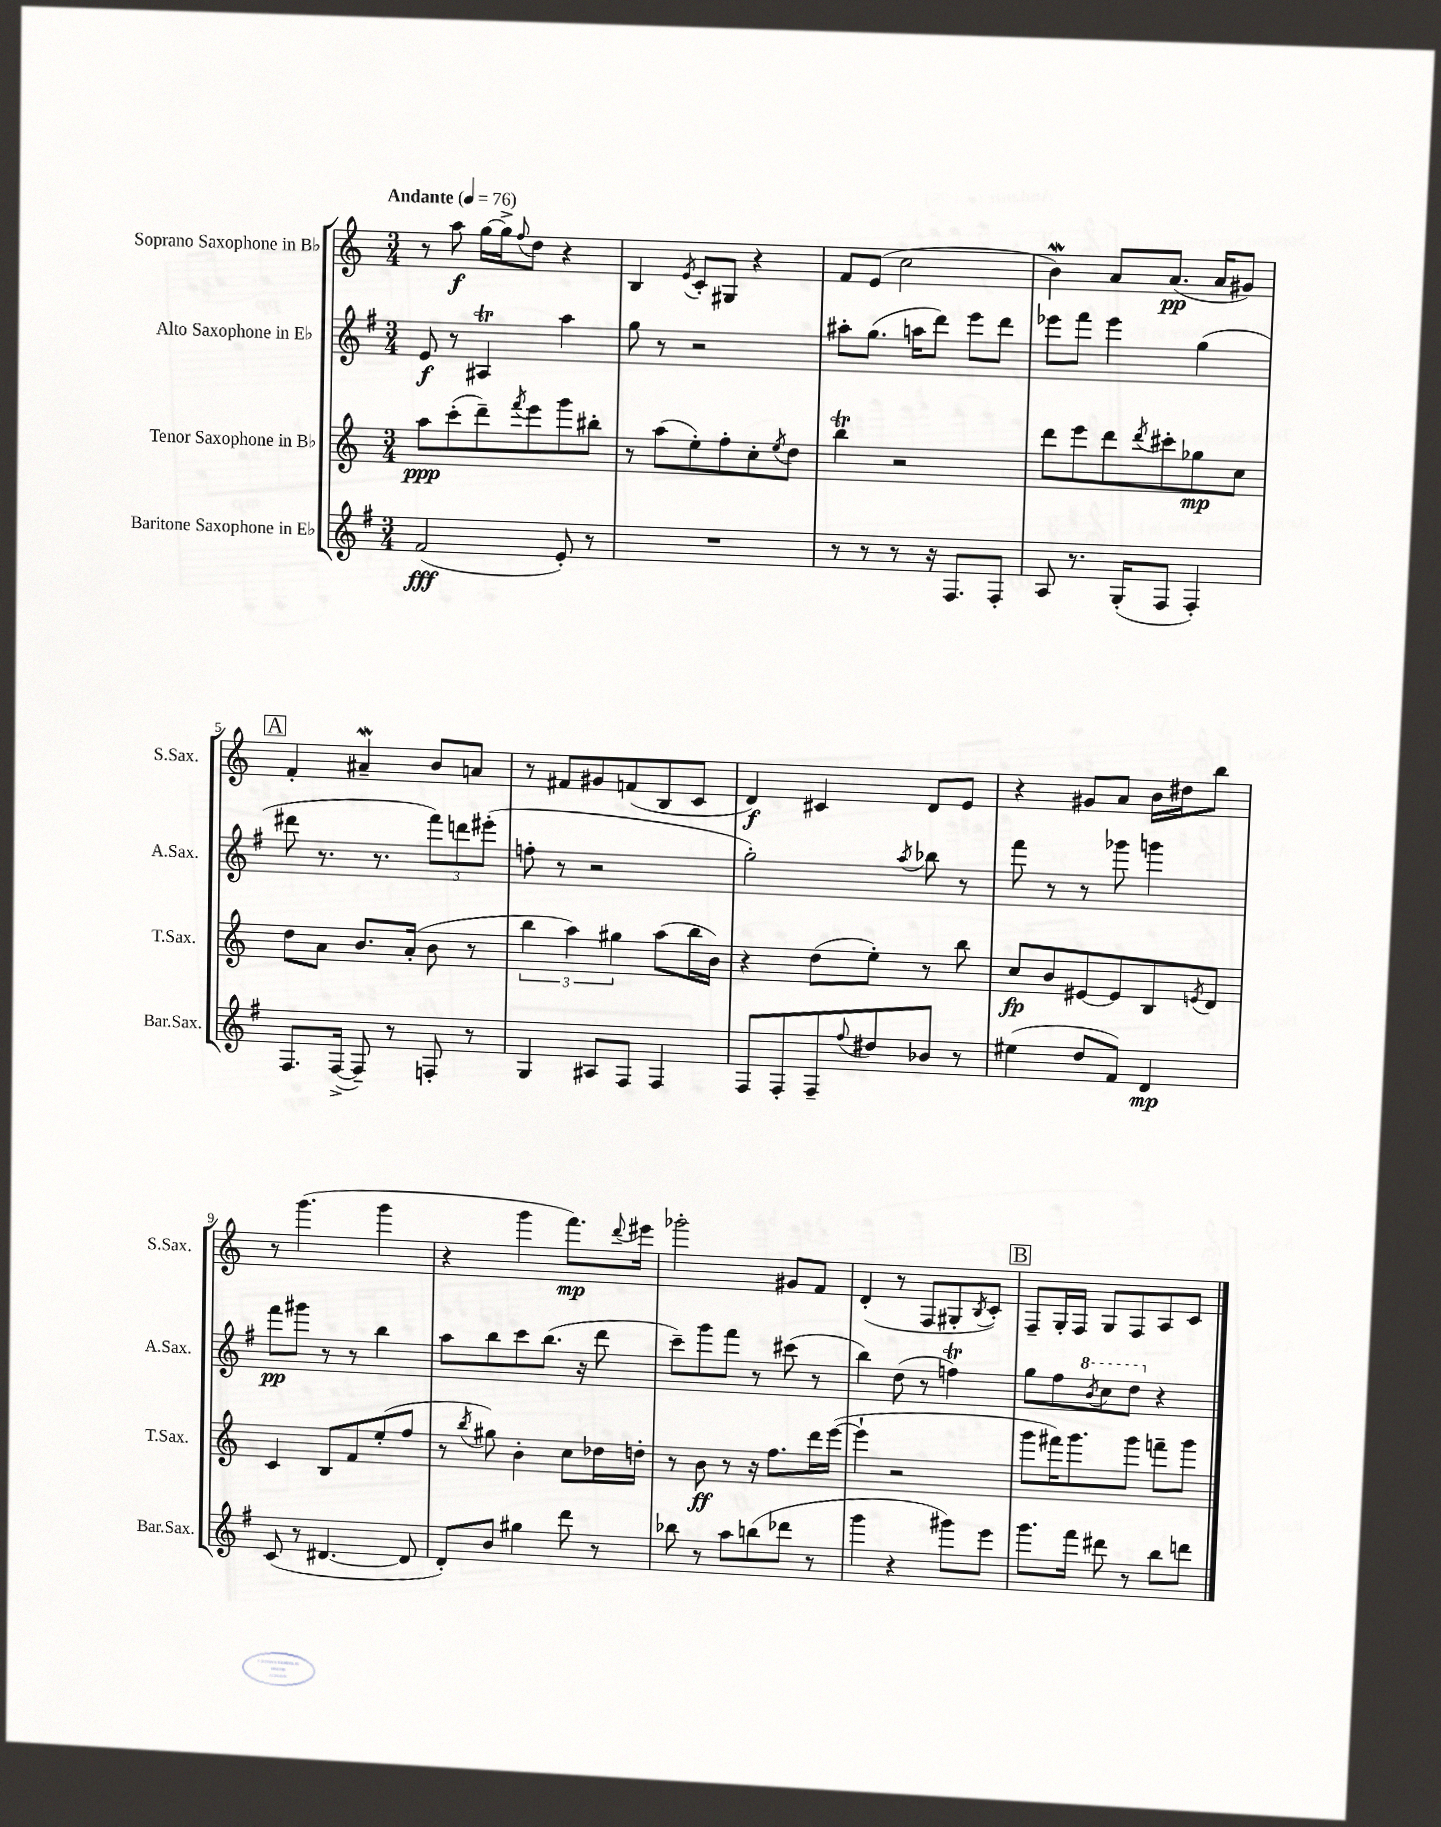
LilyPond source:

<<
\new StaffGroup <<
\new Staff = "s0" \with { instrumentName = "Soprano Saxophone in Bb" shortInstrumentName = "S.Sax." } {
    \clef treble \key c \major \numericTimeSignature \time 3/4 \tempo "Andante" 4 = 76
    r8 a''8\f g''16~ g''16-> \appoggiatura { f''8 } d''8 r4 |
    b4 \acciaccatura { e'8 } c'8-. gis8 r4 |
    f'8 e'8( c''2 |
    b'4\mordent) a'8 a'8.\pp( a'16 gis'8) |
    \mark \markup { \box "A" } f'4-. ais'4--\mordent b'8 a'8 |
    r8 fis'8 gis'8 f'8( b8 c'8 |
    d'4\f) cis'4 d'8 e'8 |
    r4 gis'8 a'8 b'16 dis''16 b''8 |
    r8 g'''4.( g'''4 |
    r4 g'''4 f'''8.\mp) \appoggiatura { d'''8 } eis'''16 |
    ges'''2-. gis'8 f'8 |
    d'4-.( r8 f8 gis8-. \acciaccatura { b8 } c'8-.) |
    \mark \markup { \box "B" } f8-- g16-. f16 g8 f8 a8 c'8 \bar "|." |
}
\new Staff = "s1" \with { instrumentName = "Alto Saxophone in Eb" shortInstrumentName = "A.Sax." } {
    \clef treble \key g \major \numericTimeSignature \time 3/4
    e'8\f r8 ais4\trill a''4 |
    g''8 r8 r2 |
    ais''8-. g''8.( a''16 d'''8) e'''8 d'''8 |
    ees'''8 fis'''8 ees'''4 g''4( |
    \mark \markup { \box "A" } dis'''8 r8. r8. \tuplet 3/2 { fis'''8) d'''8 eis'''8-.( } |
    f''8-. r8 r2 |
    g''2-.) \acciaccatura { a''8 } bes''8 r8 |
    fis'''8 r8 r8 ges'''8 g'''4 |
    fis'''8\pp gis'''8 r8 r8 b''4 |
    a''8 b''8 c'''8 b''8.( r16 d'''8 |
    c'''8--) g'''8 fis'''8 r8 cis'''8( r8 |
    b''4) d''8( r8 f''4\trill) |
    \mark \markup { \box "B" } g''8 fis''8 \ottava #1 \acciaccatura { b''8 } c'''8 d'''8 \ottava #0 r4 \bar "|." |
}
\new Staff = "s2" \with { instrumentName = "Tenor Saxophone in Bb" shortInstrumentName = "T.Sax." } {
    \clef treble \key c \major \numericTimeSignature \time 3/4
    a''8\ppp c'''8-.( d'''8--) \acciaccatura { f'''8 } e'''8 g'''8 bis''8-. |
    r8 a''8( e''8-.) f''8-. c''8-. \acciaccatura { e''8 } d''8 |
    b''4\trill r2 |
    d'''8 e'''8 d'''8 \acciaccatura { d'''8 } cis'''8-. ges''8\mp c''8 |
    \mark \markup { \box "A" } d''8 a'8 b'8. a'16-.( b'8 r8 |
    \tuplet 3/2 { b''4 a''4) gis''4 } a''8( b''16 b'16) |
    r4 d''8( e''8-.) r8 b''8 |
    c''8\fp b'8 eis'8~ eis'8 b8 \acciaccatura { e'8 } d'8 |
    c'4 b8 f'8 e''8-.( f''8 |
    r8 \acciaccatura { b''8 } gis''8) b'4-. c''8 des''16 d''16-. |
    r8 b'8\ff r8 r16 f''8. d'''16 e'''16~( |
    e'''4-! r2 |
    \mark \markup { \box "B" } g'''8 fis'''16) g'''8. g'''8 f'''8-- g'''8 \bar "|." |
}
\new Staff = "s3" \with { instrumentName = "Baritone Saxophone in Eb" shortInstrumentName = "Bar.Sax." } {
    \clef treble \key g \major \numericTimeSignature \time 3/4
    fis'2\fff( e'8-.) r8 |
    R2. |
    r8 r8 r8 r16 fis8. fis8-. |
    a8 r8. g16-.( fis8 fis4-.) |
    \mark \markup { \box "A" } fis8. fis16~->( fis8--) r8 f8-. r8 |
    g4 ais8 fis8 fis4 |
    fis8 fis8-. fis8-- \appoggiatura { fis''8 } dis''8 bes'8 r8 |
    eis''4( d''8 fis'8) d'4\mp |
    c'8( r8 dis'4.~ dis'8 |
    d'8-.) b'8 gis''4 d'''8 r8 |
    bes''8 r8 a''8 b''8( des'''8 r8 |
    g'''4 r4 gis'''8) e'''8 |
    \mark \markup { \box "B" } g'''8. fis'''16 dis'''8 r8 b''8 d'''8 \bar "|." |
}
>>
>>
